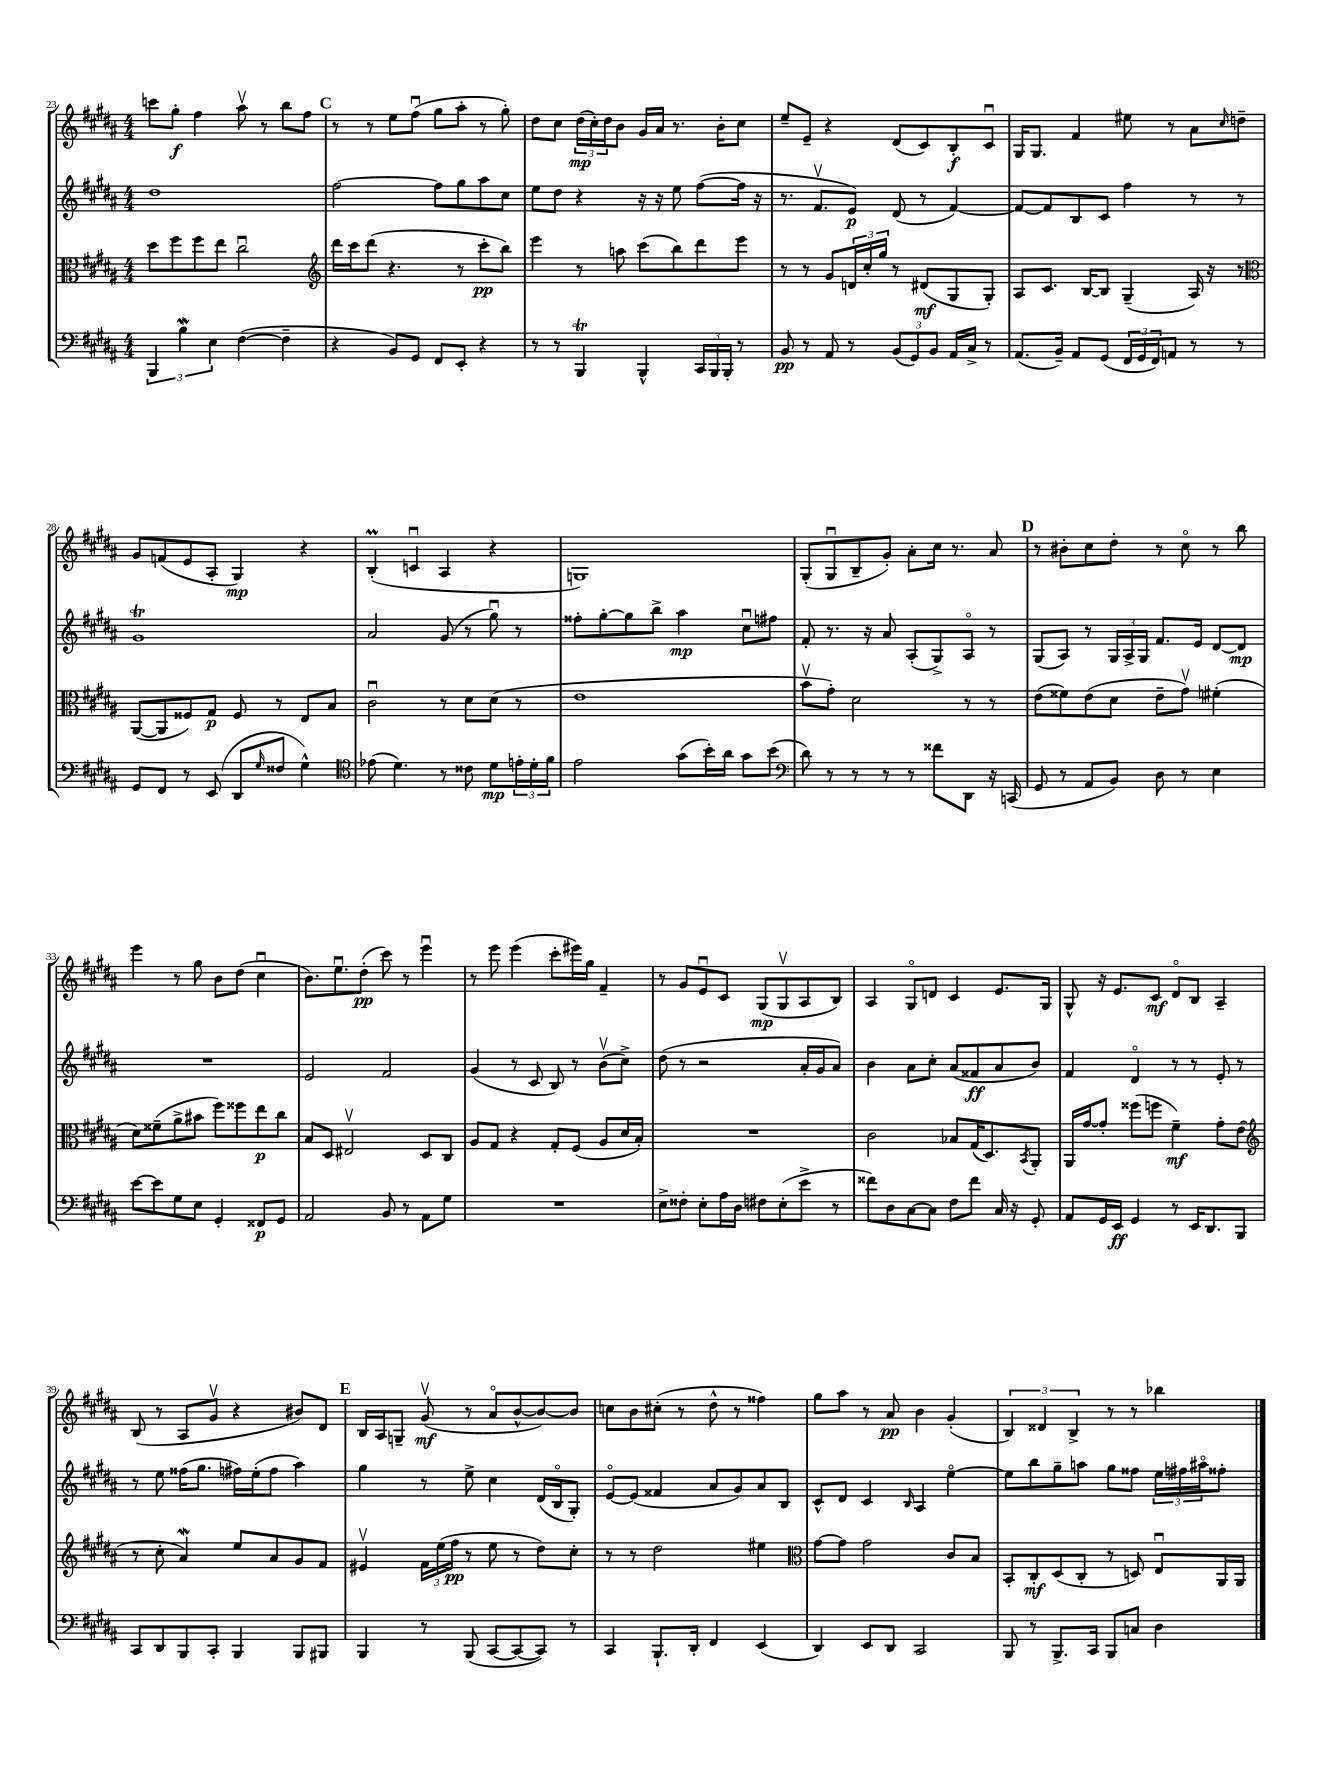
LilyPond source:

<<
\new StaffGroup <<
\new Staff = "s0" {
    \clef treble \key b \major \numericTimeSignature \time 4/4
    c'''8 gis''8-.\f fis''4 ais''8\upbow r8 b''8 fis''8 |
    \mark \markup { \bold "C" } r8 r8 e''8 fis''8\downbow( gis''8 ais''8-. r8 gis''8-.) |
    dis''8 cis''8 \tuplet 3/2 { dis''16\mp( cis''16-.) dis''16 } b'8 gis'16 ais'16 r8. b'16-. cis''8 |
    e''8-- e'8-- r4 dis'8( cis'8) b8-.\f cis'8\downbow |
    gis16 gis8. fis'4 eis''8 r8 ais'8 \grace { cis''16 } d''8-- |
    gis'8 f'8( e'8 ais8-. gis4\mp) r4 |
    b4-.\prall( c'4\downbow ais4 r4 |
    g1) |
    gis8-.( gis8\downbow b8-- gis'8-.) ais'8-. cis''16 r8. ais'8 |
    \mark \markup { \bold "D" } r8 bis'8-. cis''8 dis''8-. r8 cis''8\flageolet r8 b''8 |
    e'''4 r8 gis''8 b'8 dis''8( cis''4\downbow |
    b'8.) e''8.\downbow dis''8-.\pp( cis'''8) r8 e'''4\downbow |
    r8 e'''8 e'''4( cis'''8-. eis'''16) gis''16 fis'4-- |
    r8 gis'8 e'8\downbow cis'8 gis8\mp( gis8\upbow ais8 b8) |
    ais4 gis8\flageolet d'8 cis'4 e'8. gis16 |
    gis8-^ r16 e'8. cis'8\mf dis'8\flageolet b8 ais4-- |
    b8( r8 ais8 gis'8\upbow r4 bis'8) dis'8 |
    \mark \markup { \bold "E" } b16 ais16 g8-- gis'8\upbow\mf( r8 ais'8\flageolet b'8~-^ b'8~) b'8 |
    c''8 b'8 cis''8-.( r8 dis''8-^ r8 fisis''4) |
    gis''8 ais''8 r8 ais'8\pp b'4 gis'4-.( |
    \tuplet 3/2 { b4) disis'4 b4-> } r8 r8 bes''4 \bar "|." |
}
\new Staff = "s1" {
    \clef treble \key b \major \numericTimeSignature \time 4/4
    dis''1 |
    \mark \markup { \bold "C" } fis''2~ fis''8 gis''8 ais''8 cis''8 |
    e''8 dis''8 r4 r16 r16 e''8 fis''8~( fis''16 r16 |
    r8. fis'8.\upbow e'8\p) dis'8( r8 fis'4~) |
    fis'8~ fis'8 b8 cis'8 fis''4 r8 r8 |
    gis'1\trill |
    ais'2 gis'8( r8 gis''8\downbow) r8 |
    fisis''8-. gis''8~-. gis''8 b''8-> ais''4\mp cis''8\downbow fis''8 |
    fis'8-. r8. r16 ais'8 ais8-.( gis8->) ais8\flageolet r8 |
    \mark \markup { \bold "D" } gis8( ais8) r8 \tuplet 3/2 { gis16 ais16-> gis16 } fis'8. e'16 dis'8~ dis'8\mp |
    R1 |
    e'2 fis'2 |
    gis'4( r8 cis'8 b8) r8 b'8\upbow( cis''8->) |
    dis''8( r8 r2 ais'16-. gis'16 ais'8) |
    b'4 ais'8 cis''8-. ais'8( fisis'8\ff ais'8 b'8) |
    fis'4 dis'4\flageolet r8 r8 e'8-. r8 |
    r8 e''8 fisis''16( gis''8. fis''16) e''16-.( fis''8 ais''4) |
    \mark \markup { \bold "E" } gis''4 r8 e''8-> cis''4 dis'16( b16\flageolet gis8-.) |
    e'8~\flageolet e'8( fisis'4 ais'8 gis'8) ais'8 b8 |
    cis'8-^ dis'8 cis'4 \grace { b16 } ais4 e''4~\flageolet |
    e''8 b''8 gis''8-- a''8 gis''8 fisis''8 \tuplet 3/2 { e''16 fis''16 ais''16\flageolet } fisis''8-. \bar "|." |
}
\new Staff = "s2" {
    \clef alto \key b \major \numericTimeSignature \time 4/4
    dis''8 fis''8 fis''8 e''8 cis''2\downbow |
    \mark \markup { \bold "C" } \clef treble dis'''16 cis'''16 dis'''8( r4. r8 cis'''8-.\pp b''8) |
    e'''4 r8 a''8 cis'''8( b''8) dis'''8 e'''8 |
    r8 r8 gis'8 \tuplet 3/2 { d'16 cis''16-. gis''16 } r8 dis'8\mf( gis8 gis8-.) |
    ais8 cis'8. b16~ b8 gis4--( ais16) r16 r8 |
    \clef alto ais,8~( ais,8 fisis8) gis8\p fisis8 r8 e8 b8 |
    cis'2\downbow r8 dis'8 dis'8( r8 |
    e'1 |
    b'8\upbow gis'8-.) dis'2 r8 r8 |
    \mark \markup { \bold "D" } e'8( fisis'8) e'8( dis'8 e'8-- gis'8\upbow) fis'4-.( |
    dis'8) fisis'8--( ais'8-> bis'8 fis''8) fisis''8 e''8\p cis''8 |
    b8 dis8 eis2\upbow dis8 cis8 |
    ais8 gis8 r4 gis8-. fis8( ais8 dis'16 b16-.) |
    R1 |
    cis'2 bes8 gis16( dis8.) \acciaccatura { b,8 } ais,8-. |
    ais,16 gis'16~ gis'8-. fisis''8( f''8 fis'4--\mf) gis'8-. e'8( |
    \clef treble r8 cis''8-. ais'4\mordent) e''8 ais'8 gis'8 fis'8 |
    \mark \markup { \bold "E" } eis'4\upbow \tuplet 3/2 { fis'16 e''16( fis''16\pp } r8 e''8 r8 dis''8) cis''8-. |
    r8 r8 dis''2 eis''4 |
    \clef alto gis'8~ gis'8 gis'2 cis'8 b8 |
    b,8-. cis8-.\mf dis8( cis8-. r8 d8) e8\downbow ais,16 ais,16 \bar "|." |
}
\new Staff = "s3" {
    \clef bass \key b \major \numericTimeSignature \time 4/4
    \tuplet 3/2 { b,,4 b4\mordent e4 } fis4~( fis4-- |
    \mark \markup { \bold "C" } r4 b,8) gis,8 fis,8 e,8-. r4 |
    r8 r8 b,,4\trill b,,4-^ \tuplet 3/2 { cis,16 b,,16 b,,16-. } r8 |
    b,8\pp r8 ais,8 r8 \tuplet 3/2 { b,8( gis,8) b,8 } ais,16 cis16-> r8 |
    ais,8.( b,16--) ais,8 gis,8( \tuplet 3/2 { fis,16 gis,16 fis,16) } a,8 r8 r8 |
    gis,8 fis,8 r8 e,8( dis,8 \grace { gis16 } fisis8 gis4-^) |
    \clef tenor ees'8( dis'4.) r8 cisis'8 dis'8\mp \tuplet 3/2 { e'16-. dis'16-. fis'16 } |
    e'2 gis'8( b'16-.) ais'16 gis'8 b'8( |
    \clef bass dis'8) r8 r8 r8 r8 fisis'8 dis,8 r16 c,16( |
    \mark \markup { \bold "D" } gis,8 r8 ais,8 b,8) dis8 r8 e4 |
    e'8~ e'8 gis8 e8 gis,4-. fisis,8\p gis,8 |
    ais,2 b,8 r8 ais,8 gis8 |
    R1 |
    e8-> fisis8-. e8-. ais16 dis16 fis8 e8-.( e'8-> r8 |
    fisis'8) dis8 cis8~ cis8 fis8 fisis'8 cis16 r16 gis,8-. |
    ais,8 gis,16 e,16\ff gis,4 r8 e,16 dis,8. b,,8 |
    cis,8 dis,8 b,,8 cis,8-. b,,4 b,,8 bis,,8 |
    \mark \markup { \bold "E" } b,,4 r8 b,,8( cis,8~ cis,8~ cis,8) r8 |
    cis,4 b,,8.-! dis,16-. fis,4 e,4( |
    dis,4) e,8 dis,8 cis,2 |
    b,,8 r8 b,,8.-> cis,16 b,,8 c8 dis4 \bar "|." |
}
>>
>>
\layout { \context { \Score currentBarNumber = #23 } }
